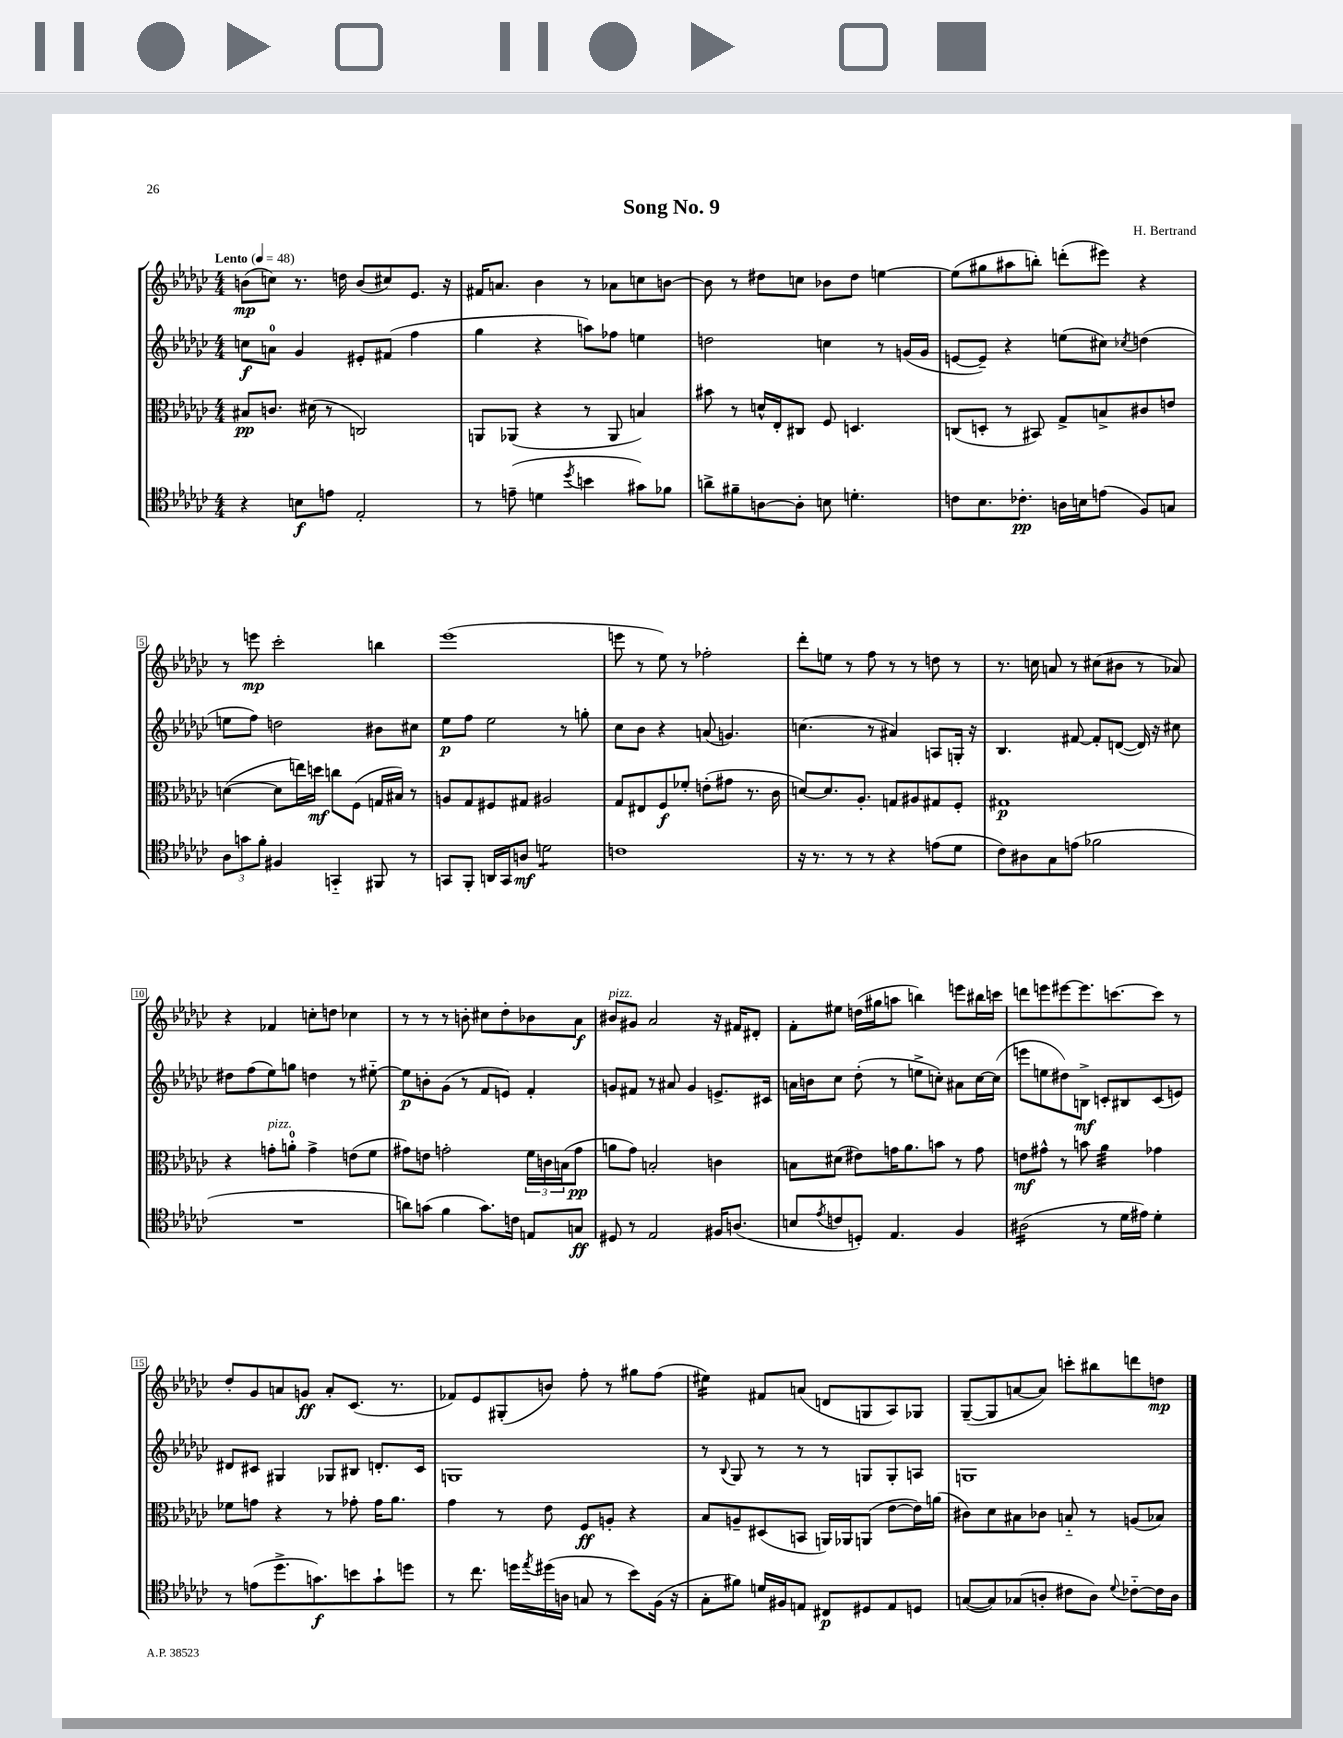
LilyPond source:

\header { title = "Song No. 9" composer = "H. Bertrand" }
<<
\new StaffGroup <<
\new Staff = "s0" {
    \clef treble \key ges \major \numericTimeSignature \time 4/4 \tempo "Lento" 4 = 48
    b'8\mp( c''8) r8. d''16 b'8( cis''8) ees'8. r16 |
    fis'16 a'8. bes'4 r8 aes'8 c''8 b'8~ |
    b'8 r8 dis''8 c''8 bes'8 dis''8 e''4~ |
    e''8( gis''8 ais''8 b''8-.) d'''8-.( eis'''8) r4 |
    r8 e'''8\mp ces'''2-. b''4 |
    ees'''1( |
    e'''8 r8 ees''8) r8 fes''2-. |
    des'''8-. e''8 r8 f''8 r8 r8 d''8 r8 |
    r8. c''16 a'8 r8 cis''8( bis'8 r8 aes'8) |
    r4 fes'4 c''8-. d''8 ces''4 |
    r8 r8 r8 b'8-. cis''8 des''8-. bes'8 aes'8\f |
    bis'8^\markup { \italic "pizz." } gis'8 aes'2 r16 fis'16 dis'8-. |
    f'8-. eis''8 d''16( gis''16 a''8 b''4) e'''8 bis''16 c'''16 |
    d'''8 e'''8 eis'''8~ eis'''8. c'''8.~ c'''8 r8 |
    des''8-. ges'8 a'8 g'8\ff a'8-. ces'8.( r8. |
    fes'8) ees'8 gis8-.( b'8) f''8-. r8 gis''8 f''8( |
    eis''4:16) fis'8 a'8( d'8 g8 aes8) ges8 |
    ges8~--( ges8 a'8~ a'8) c'''8-. bis''8 d'''8 d''8\mp \bar "|." |
}
\new Staff = "s1" {
    \clef treble \key ges \major \numericTimeSignature \time 4/4
    c''8\f a'8-0 ges'4 eis'8-. fis'8( f''4 |
    ges''4 r4 a''8) fes''8 e''4 |
    d''2 c''4 r8 g'16( g'16 |
    e'8~ e'8--) r4 e''8( cis''8) \acciaccatura { ces''8 } d''4( |
    e''8 f''8) d''2 bis'8 cis''8 |
    ees''8\p f''8 ees''2 r8 g''8-. |
    ces''8 bes'8 r4 a'8( g'4.) |
    c''4.( r8 ais'4) a8 g16-. r16 |
    bes4. fis'8~ fis'8-. d'8~( d'16) r16 cis''8 |
    dis''8 f''8( ees''8) g''8 d''4 r8 eis''8~-_ |
    eis''8\p b'8-. ges'8( r8 f'8 e'8) f'4-. |
    g'8 fis'8 r8 ais'8 g'4 e'8.-> cis'16 |
    a'16 b'16 ces''8 des''8-.( r8 e''8-> c''8-.) ais'8 c''16~ c''16( |
    e'''8 e''8 dis''8) b8->\mf c'8-. bis8 c'8( e'8) |
    dis'8 cis'8 gis4 ges8 bis8 d'8.-. cis'16 |
    g1 |
    r8 \appoggiatura { bes8 } ges8 r8 r8 r8 g8 g8-. a8 |
    g1 \bar "|." |
}
\new Staff = "s2" {
    \clef alto \key ges \major \numericTimeSignature \time 4/4
    bis8\pp c'8. dis'16( r8 c2) |
    a,8 aes,8( r4 r8 aes,8 b4) |
    bis'8 r8 d'16-^ ees16-. cis8 f8 d4. |
    c8( d8-. r8 bis,8) ges8-> b8-> cis'8 e'8 |
    d'4~( d'8 e''16) d''16\mf c''8 f8( g16 bis16) r8 |
    a8 ges8 fis8 gis8 ais2 |
    ges8 eis8 f8\f fes'8-. e'8-.( gis'8 r8. ces'16 |
    d'8~) d'8. aes8.-. g8 ais8 gis8 f8-. |
    gis1\p |
    r4 g'8-.^\markup { \italic "pizz." } a'8-0-. g'4-> e'8( f'8 |
    gis'8) e'8 g'2-. \tuplet 3/2 { f'16 c'16 b16( } g'8\pp |
    a'8 ges'8) b2-. c'4 |
    b8 dis'8( eis'8) g'16 aes'8. b'8 r8 g'8 |
    e'8\mf gis'8-^ r8 b'8 aes'4:32 ges'4 |
    fes'8 g'8 r4 r8 ges'8-. ges'16 aes'8. |
    ges'4 r8 ees'8 f8\ff a8-. r4 |
    bes8 a8-- dis8( b,8 a,16) aes,16 a,8( ees'8~ ees'16) a'16( |
    cis'8) des'8 bis8 ces'8 b8-_ r8 a8( bes8) \bar "|." |
}
\new Staff = "s3" {
    \clef tenor \key ges \major \numericTimeSignature \time 4/4
    r4 b8\f e'8 ees2-. |
    r8 e'8--( d'4 \acciaccatura { des''8 } b'4 gis'8) fes'8 |
    a'8-> fis'8-- a8~ a8-. b8 d'4.-. |
    c'8 bes8. ces'8.-.\pp a16 b16 e'8( f8) g8 |
    \tuplet 3/2 { aes8 g'8 f'8-. } fis4 g,4-_ fis,8 r8 |
    g,8 f,8-. a,16 g,16 a8\mf d'2:8 |
    c'1 |
    r16 r8. r8 r8 r4 e'8( des'8 |
    ces'8) ais8 ges8 e'8( fes'2 |
    R1 |
    a'8) g'8( f'4 g'8.) c'16 e8 g8\ff |
    dis8 r8 ees2 fis16 a8.( |
    b8 \acciaccatura { ees'8 } c'8 d8-.) ees4. f4 |
    ais2:16( r8 des'16 eis'16) des'4-. |
    r8 e'8( des''8.-> g'8.\f) b'8 g'8-! d''8 |
    r8 ces''8. d''16 \acciaccatura { ees''8 } dis''16( a16 g8 r8 bes'8) f16( r16 |
    ges8-. fis'8) d'16 fis16 e8 cis8\p dis8 e8 d8 |
    g8~( g8) ges8( a8-. cis'8 a8) \appoggiatura { des'8 } ces'8~-_ ces'16 a16 \bar "|." |
}
>>
>>
\layout { \context { \Score \override BarNumber.stencil = #(make-stencil-boxer 0.1 0.3 ly:text-interface::print) } }
